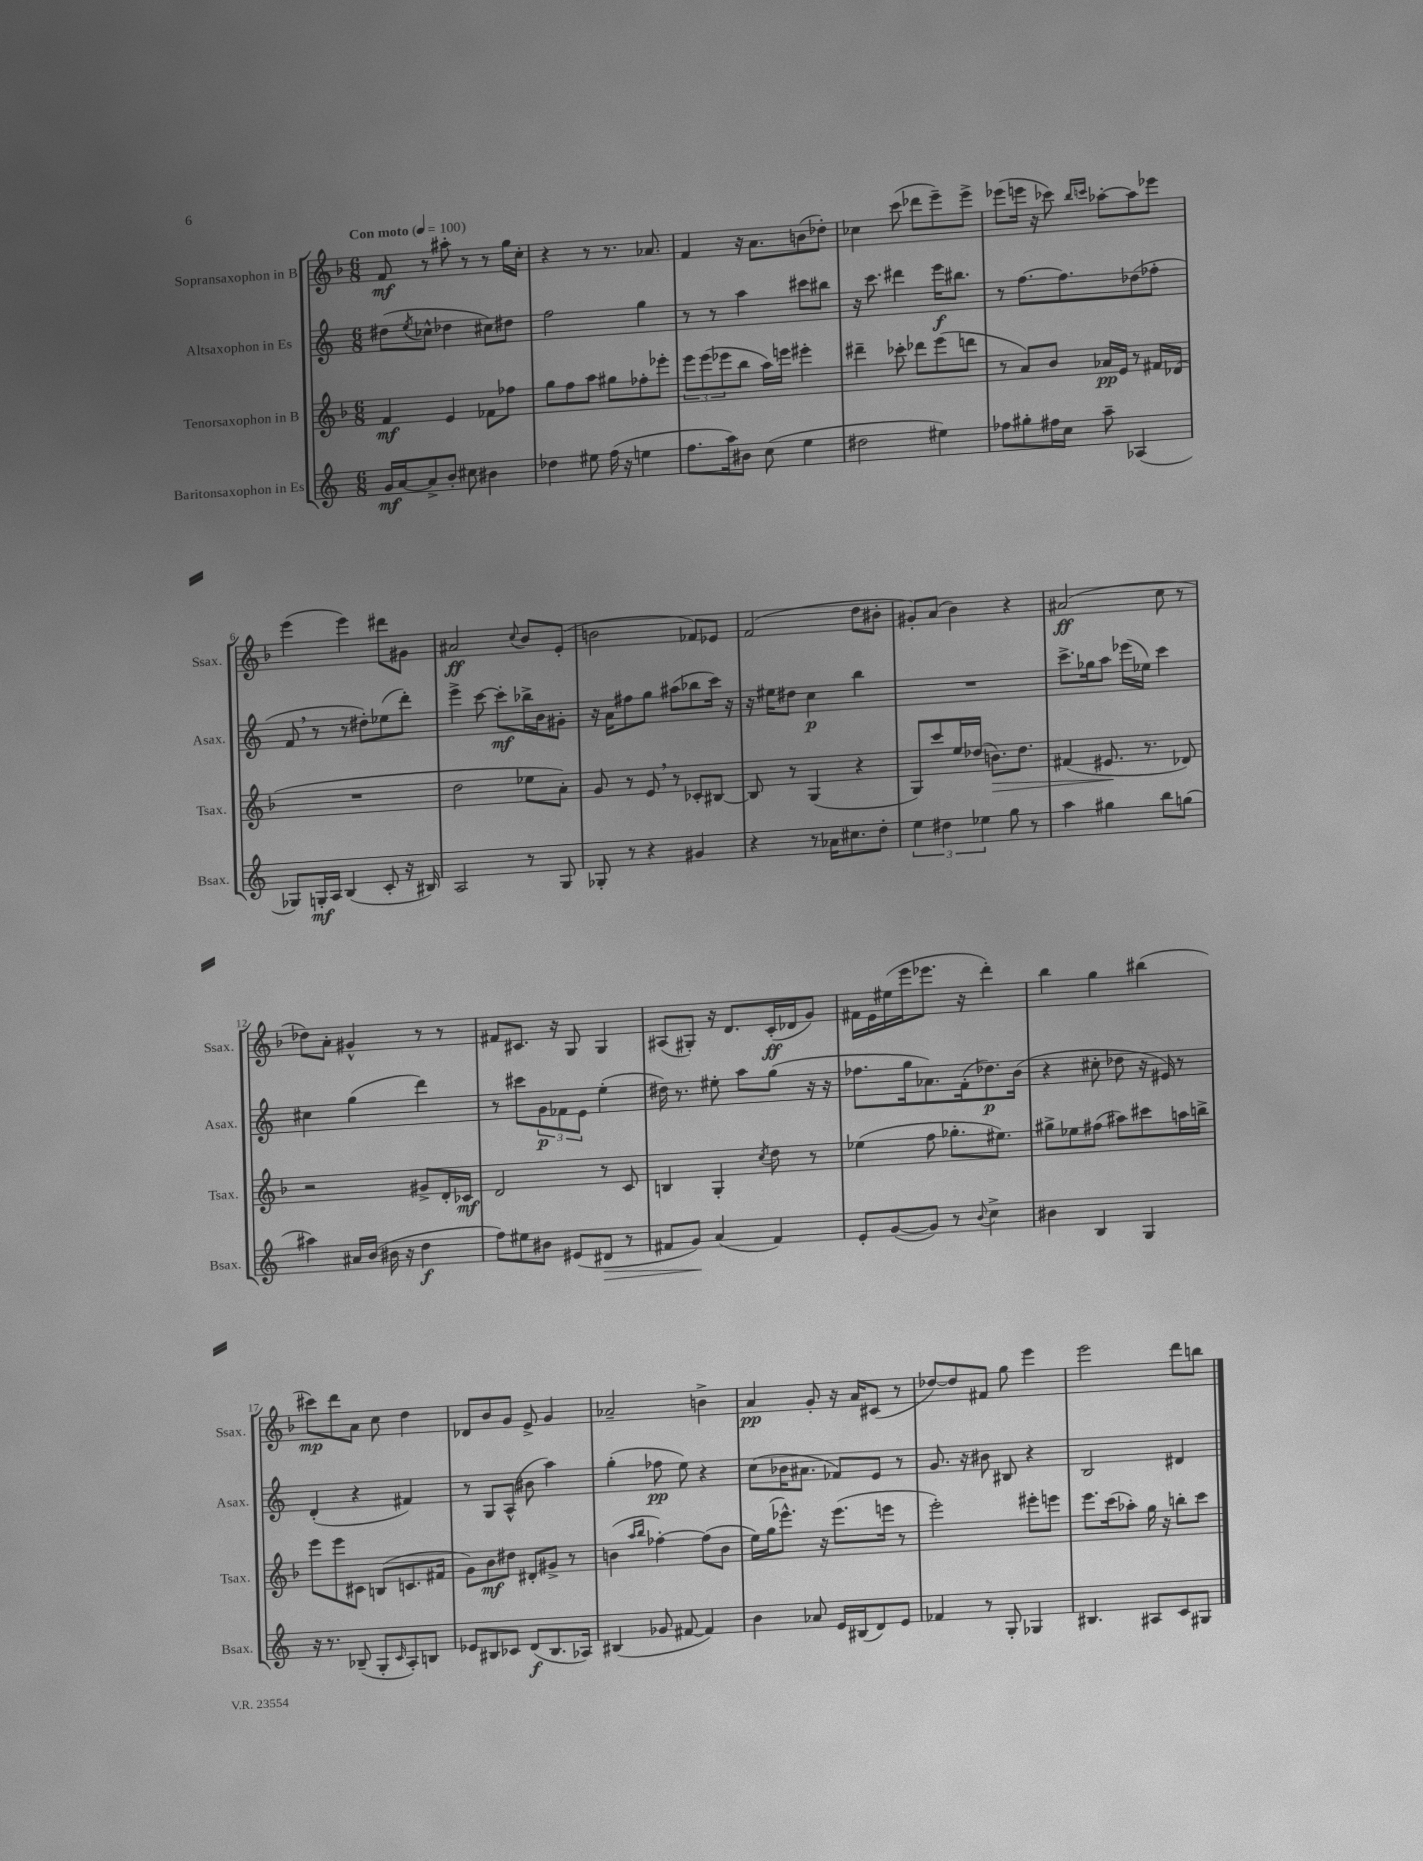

**kern	**kern	**kern	**kern
*staff4	*staff3	*staff2	*staff1
*clefG2	*clefG2	*clefG2	*clefG2
*k[]	*k[b-]	*k[]	*k[b-]
*M6/8	*M6/8	*M6/8	*M6/8
*MM100	*MM100	*MM100	*MM100
16g	4f	(8dd#	8f
[16a	.	.	.
.	.	8qee	.
8a^]	.	8cc-^^	8r
8b'	4e	4dd-	8aa#'
8cc#	.	.	8r
4b#	8f-	8cc#)	8r
.	8ff-	8dd#	16gg
.	.	.	16cc'
=	=	=	=
4dd-	8gg	2ff	4r
.	8ff	.	.
8ee#	8aa	.	8r
(16ff	8gg#	.	8.r
16r	.	.	.
4ee	8ff-'	4gg	.
.	.	.	8.a-
.	8eee-'	.	.
=	=	=	=
8.ff	12eee	8r	4f
.	(12eee	.	.
.	.	8r	.
.	12eee-	.	.
16aa)	.	.	.
8b#	8bb-	4aa	16r
.	.	.	8.a
(8cc	16aa)	.	.
.	16eee	.	.
4ee	4eee#'	8ccc#	(8b
.	.	8bb#	8dd-')
=	=	=	=
2dd#	4ddd#~	16r	4cc-
.	.	8.ccc	.
.	8ccc-'	4ddd#	(8ccc
.	8ddd-	.	8ddd-
4ee#)	(8eee	16eee	8eee~)
.	.	8.bb#	.
.	8ddd	.	8eee^
=	=	=	=
8ff-	8r	8r	(8eee-
8gg#'	8a)	[8.ff	16eee
.	.	.	16r
16ff#	8b-	.	8ccc-)
16cc	.	8.ff]	.
.	.	.	16qqbb-
.	.	.	16qqccc
8aa~	16a-	.	[8aa-'
.	16e	.	.
(4A-	8r	(8dd-	8aa-]
.	16f#	8ff-'	8eee-
.	(16d-	.	.
=	=	=	=
8G-)	2.r	8f	(4eee
16G'	.	8r	.
16A	.	.	.
(4B	.	8r	4eee)
.	.	8dd#')	.
8c'	.	(8ee-	8ddd#
16r	.	8ddd')	8g#
16B#)	.	.	.
=	=	=	=
2A	2dd	4eee^	2a#
.	.	[8ccc	.
.	.	8ccc']	.
.	.	.	8qqcc
8r	8ee-	16bb-^	8b-
.	.	16b	.
8G	8a')	8g#'	(8e'
=	=	=	=
8G-'	8g	16r	2b
.	.	16a	.
8r	8r	8ff#	.
4r	8e	8gg	.
.	8r	(8aa#	.
4g#	8c-'	8bb-	8f-)
.	[8B#	16ccc)	8e-
.	.	16r	.
=	=	=	=
4r	8B#]	16r	(2f
.	.	16ee#	.
.	8r	8dd#	.
8r	(4G	4cc	.
16a-	.	.	.
8.cc#	.	.	.
.	4r	4bb	8dd
8dd'	.	.	8b#'
=	=	=	=
6ee	8G)	2.r	8g#')
.	8ccc	.	(8a
6dd#	.	.	.
.	16ee	.	4b-)
.	(16dd-	.	.
6ee-	.	.	.
.	8.b)	.	.
8gg	.	.	4r
.	8.dd-	.	.
8r	.	.	.
=	=	=	=
4aa	(4f#	8.ccc^	(2a#
.	.	16gg-	.
4gg#	8.e#	8aa	.
.	.	(16eee-	.
.	8.r	16ee-)	.
8bb	.	4ccc	8cc
(8gg	8d-)	.	8r
=	=	=	=
4aa#)	2r	4cc#	8dd-)
.	.	.	8a'
16a#	.	(4gg	4g#^^
(16b	.	.	.
16b#	.	.	.
16r	.	.	.
4dd	8g#^	4ddd)	8r
.	16d'	.	8r
.	16c-	.	.
=	=	=	=
8ff)	2d	8r	8f#
8ee#	.	8ccc#	8.c#
8b#	.	12g	.
.	.	.	16r
.	.	12f-	.
(8e#	.	.	8G
.	.	12e	.
8d#	8r	(4ee'	4G
8r	8c	.	.
=	=	=	=
8f#	4B	16dd#)	(8A#
.	.	8.r	.
8g)	.	.	8G#')
(4a	4G'	8ee#'	16r
.	.	.	8.d
.	.	8aa	.
.	8qcc	.	.
4f#)	8dd	(8gg	(16c'
.	.	.	16d-
.	8r	16r	8g)
.	.	16r	.
=	=	=	=
8e'	(4ee-	8.ff-	16f#
.	.	.	16e
([8g	.	.	(16ee#
.	.	16gg	16eee
8g])	8ff	8.a-)	8.eee-
8r	8.gg-'	.	.
.	.	(16f'	16r
8qqb	.	.	.
4cc^	.	8.dd-)	4ddd')
.	8.ee#)	.	.
.	.	(16b	.
=	=	=	=
4b#	8gg#^	4r	4bb-
.	8ee-	.	.
4B	(8ff#	8cc#'	4gg
.	8aa#)	8dd-	.
4G	8ccc#	16r	(4bb#
.	.	16e#)	.
.	16aa	8r	.
.	16bb^	.	.
=	=	=	=
16r	8eee	(4d'	8ccc#)
8.r	.	.	.
.	8eee	.	8ddd
(8B-~	8c#	4r	8a
8G'	(8B	.	8cc
16qqc	.	.	.
8A')	8.c	4f#)	4dd
8B	.	.	.
.	16f#	.	.
=	=	=	=
8e-	8g)	8r	8d-
8B#	8b-	8G	8b-
8c-	8dd#	(8A^^	8g
(8d	8d#'	8b#	8e^
8.B#	8g#^	4aa)	4g
.	8r	.	.
16A-)	.	.	.
=	=	=	=
(4B#	(4b	(4gg'	2a-~
.	16qqaa	.	.
.	16qqbb-	.	.
8g-	[4ff-')	8ff-	.
[8f#	.	8ee)	.
4f#])	(8ff-]	4r	4b^
.	8b	.	.
=	=	=	=
4b	16ee)	(8cc	4a
.	(16gg	.	.
.	8.eee-^^)	16b-	.
.	.	8.a#	.
8a-	.	.	8g'
.	16r	.	.
16e	(8.eee-	8f-)	16r
(16B#	.	.	16a
8d)	.	8e	(8c#
.	16eee	.	.
8e	8r	8r	8r
=	=	=	=
4f-	2eee')	8.g	[8dd-)
.	.	.	8dd-]
.	.	16r	.
8r	.	8b#	8f#
8G'	.	8B#	8gg
4G-	8eee#'	4r	4eee
.	8eee	.	.
=	=	=	=
4.B#	8.eee	2B	2eee
.	(16ccc	.	.
.	8aa-')	.	.
8A#	16gg	.	.
.	16r	.	.
8c	8bb'	4d#	8ddd
8G#	8ccc	.	8bb
==	==	==	==
*-	*-	*-	*-
